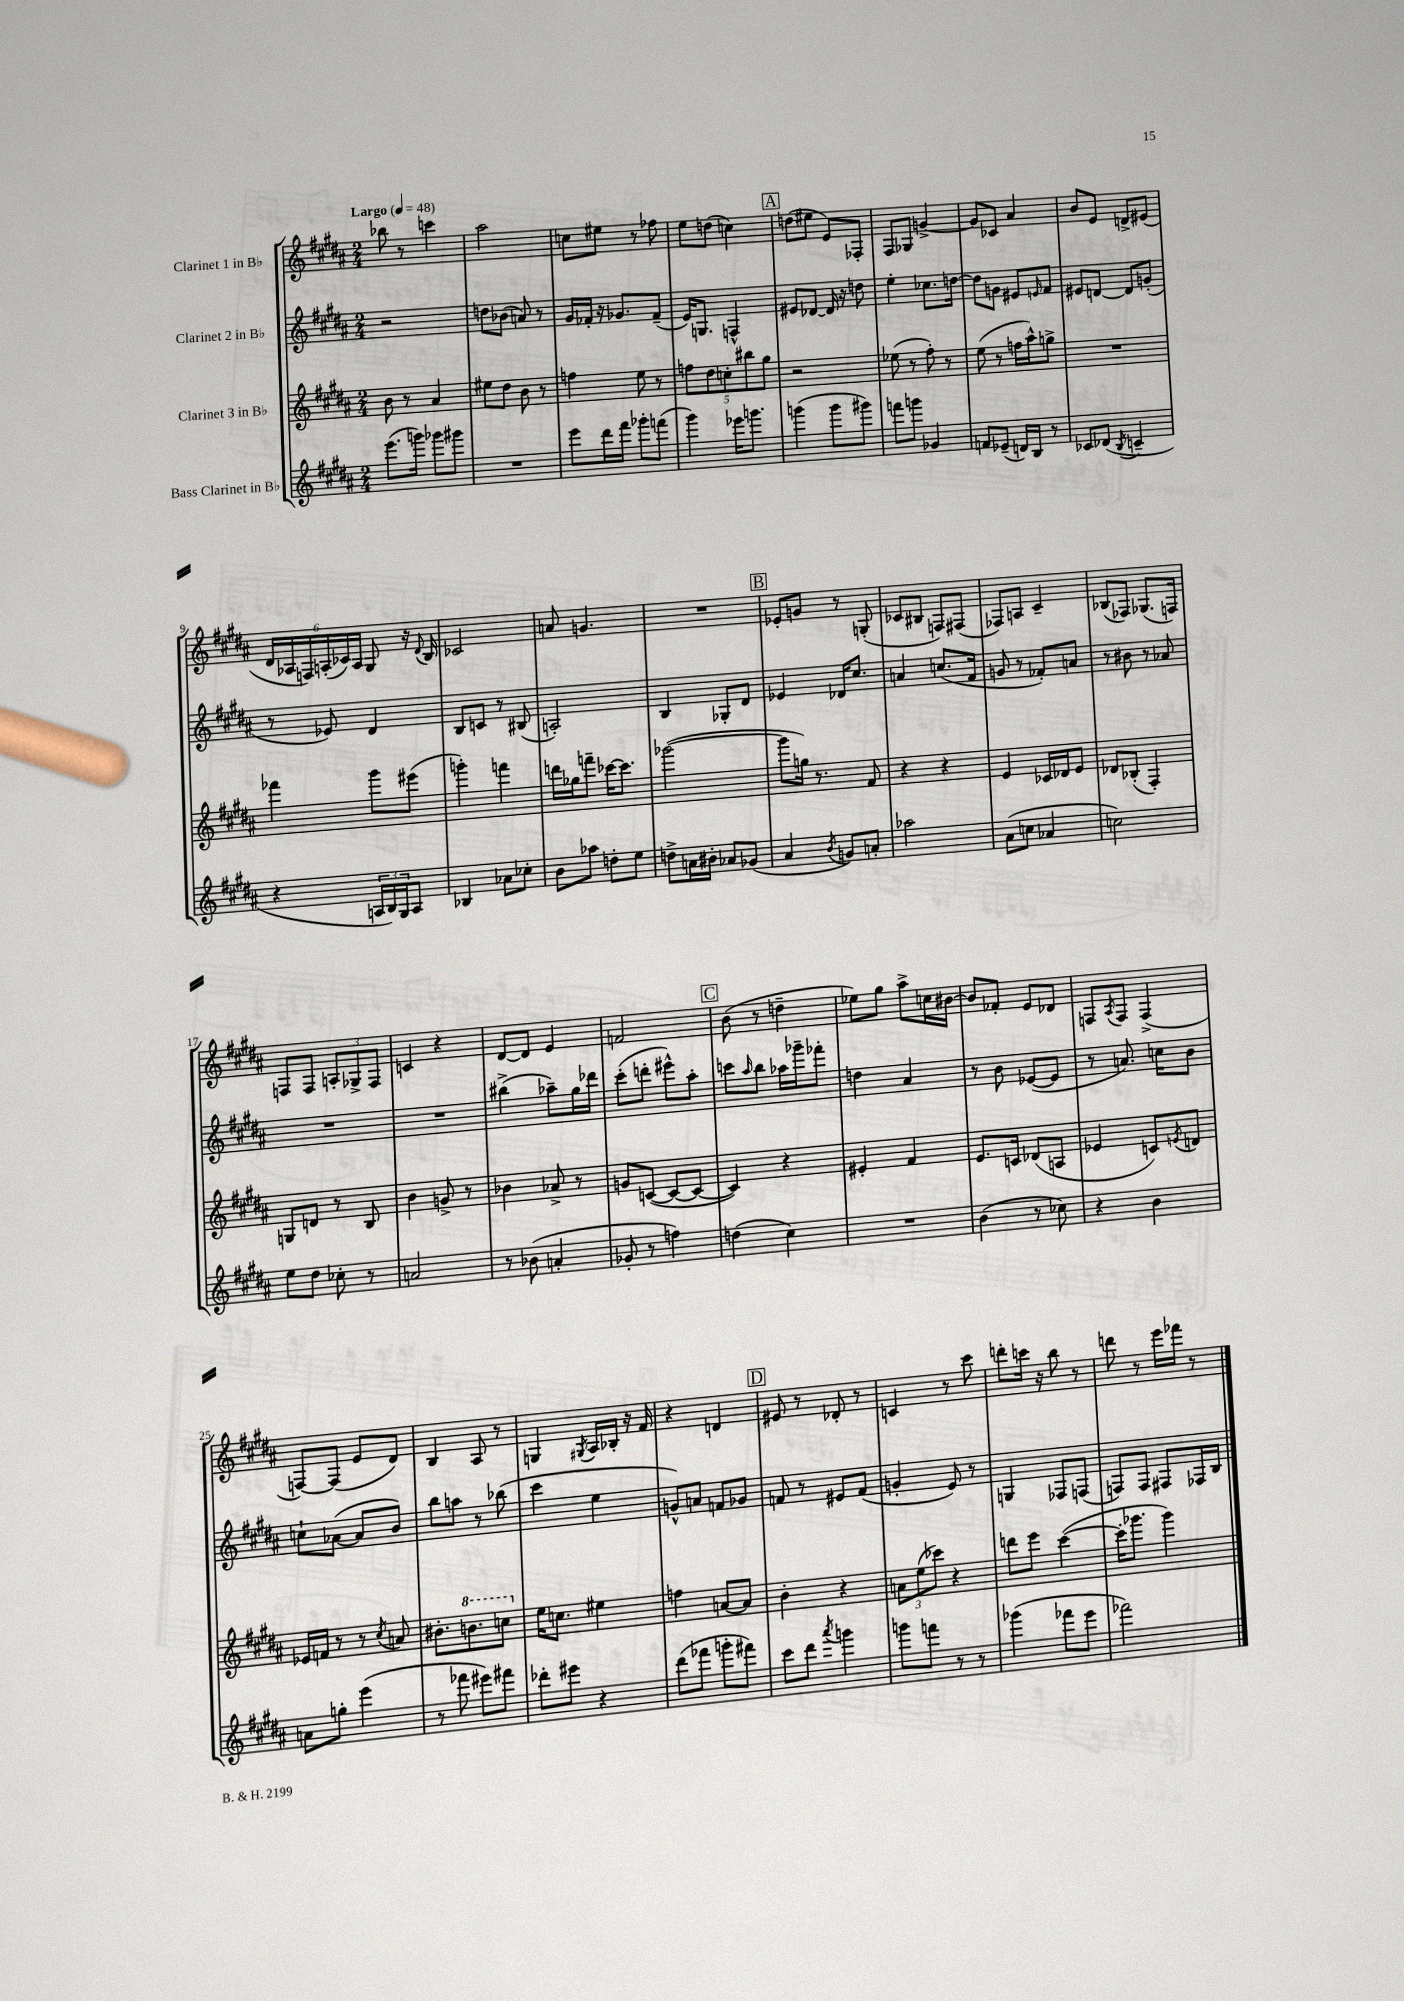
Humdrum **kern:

**kern	**kern	**kern	**kern
*part4	*part3	*part2	*part1
*staff4	*staff3	*staff2	*staff1
*I"Bass Clarinet in B♭	*I"Clarinet 3 in B♭	*I"Clarinet 2 in B♭	*I"Clarinet 1 in B♭
*clefG2	*clefG2	*clefG2	*clefG2
*k[f#c#g#d#a#]	*k[f#c#g#d#a#]	*k[f#c#g#d#a#]	*k[f#c#g#d#a#]
*M2/4	*M2/4	*M2/4	*M2/4
*MM48	*MM48	*MM48	*MM48
=1	=1	=1	=1
!	!	!	!LO:TX:a:B:t=Largo
(8.eee\L	8b\	2r	8bb-X\
.	8r	.	8r
16gggn\Jk)	.	.	.
8ggg-X\L	4a#/	.	4cccn\
8ggg#X\J	.	.	.
=2	=2	=2	=2
2r	8ee#X\L	8ddn\L	2aa#\
.	8dd#\J	(8b-X\J	.
.	8b\	8an/)	.
.	8r	8r	.
=3	=3	=3	=3
8eee\L	4ffn\	16g#/LL	8ccn\L
.	.	16f-X'/JJ	.
16ddd#\L	.	16r	8ee#X\J
16fff#\JJ	.	8.g-X/L	.
8ggg-X'\L	8ee\	.	8r
(8fffn\J	8r	(8f-~/J	8ff-X\
=4	=4	=4	=4
4ggg#\)	10ffn\L	16e/KL)	8ee\L
.	.	8.Gn/J	.
.	10dd#\	.	.
.	.	.	(8ddn\J
.	10ccn'\	.	.
16eee-X\KL	.	4Fn^^/	4ccn\)
.	10bb#X\	.	.
8.gggn\J	.	.	.
.	10gg#\J	.	.
!!LO:REH:place=s1:t=A
=5	=5	=5	=5
(4gggn\	2r	8e#X/L	(8ddn\L
.	.	[8d-X/J	8ee#X\J
8ggg\L	.	16d-/]	8e/L)
.	.	16r	.
8ggg#X\J)	.	8ddn\	8F-X'/J
=6	=6	=6	=6
8fffn\L	(8ee-X\	4ee'\	8F#/L
8gggn\J	8r	.	8G-X/J
4g-X/	8ff#'\)	8.cc-X\L	[4gn^/
.	8r	.	.
.	.	[16ddn\Jk	.
=7	=7	=7	=7
8fn/L	(8ee\	8dd\L]	8g/L]
(8e-X~/J	8r	8gn\J	8c-X/J
16dn/LL)	16ffn\LL	8e#X/L	4a#/
16B/JJ	16aa#^^\J)	.	.
.	.	16qqen/	.
8r	8ggn^\J	8f#/J	.
=8	=8	=8	=8
8c-X/L	2r	8e#X/L	8b/L
(8d-X/J	.	[8dn/J	8e/J
8qB/	.	.	.
4cn~/	.	8d/L]	8dn^/L
.	.	(8gn'/J	(8e#X/J
!!LO:LB:g=z
=9	=9	=9	=9
4r	4fff-X\	8r	24d#/LL
.	.	.	24A-X/
.	.	.	24Fn/)
.	.	8e-X/)	(24An'/
.	.	.	24c-X/)
.	.	.	24A/JJ
24An/LL	8ggg#\L	4d#/	8G#/
24B/)	.	.	.
24G#/J	.	.	.
8A/J	(8eee#X\J	.	16r
.	.	.	8qqd#/
.	.	.	16B/
=10	=10	=10	=10
4B-X/	4gggn'\)	8B/L	2c-X/
.	.	8cn/J	.
8a-X\L	4fffn\	8r	.
8cc-X'\J	.	(8B#X/	.
=11	=11	=11	=11
8b\L	16dddn\LL	2An'/)	8an/
.	16gg-X\J	.	.
8aa-X\J	8fffn~\J	.	4.gn/
8ddn'\L	[16ccc-X\KL	.	.
.	8.ccc-\J]	.	.
8ee\J	.	.	.
=12	=12	=12	=12
8ddn^\L	([2ggg-X\	4B/	2r
16an\L	.	.	.
16b#X'\JJ	.	.	.
8a-X/L	.	8G-X'/L	.
(8g-X/J	.	8d#/J	.
!!LO:REH:place=s1:t=B
=13	=13	=13	=13
4a#/	8ggg-\L]	4e-X/	8e-X'/L
.	16ggn\Jk)	.	8gn/J
.	8.r	.	.
8qb/	.	.	.
8gn/L)	.	16d-X/KL	8r
.	.	8.cc#/J	.
8an'/J	8f#/	.	(8Gn'/
=14	=14	=14	=14
2aa-X\	4r	4an/	8c-X/L
.	.	.	8B#X/J
.	4r	(8.ccn/L	8Fn/L)
.	.	.	(8F#X/J
.	.	16f#/Jk	.
=15	=15	=15	=15
(8a#\L	4e/	8gn/	8F-X/L)
8ccn\J	.	8r	8An/J
4a-X/	16c-X/LL	8f-X'/L)	4c#~/
.	16d-X/J	.	.
.	8e/J	8an/J	.
=16	=16	=16	=16
2ccn\)	8d-X/L	8r	(8B-X/L
.	(8B-X'/J	8b#X\	8F-X/J)
.	4F#'/)	8r	(8.G-X/L
.	.	8a-X/	.
.	.	.	16Fn/Jk)
!!LO:LB:g=z
=17	=17	=17	=17
8ee\L	8Gn/L	2r	8Fn/L
8dd#\J	8dn/J	.	8F/J
8cc-X'\	8r	.	12An'/L
.	.	.	12G-X^/
8r	8B/	.	.
.	.	.	12F/J
=18	=18	=18	=18
2an/	4b\	2r	4cn/
.	8gn^/	.	4r
.	8r	.	.
=19	=19	=19	=19
8r	4b-X\	(4bb#X^\	[8d#/L
(8b-X\	.	.	8d#/J]
4an'/	8a-X^/	8aa-X~\L)	4e/
.	8r	16gg#\L	.
.	.	16ddd-X\JJ	.
=20	=20	=20	=20
8g-X'/	8gn/L	(8ccc#'\L	2fn/
8r	([8cn/J	8dddn'\J	.
4ffn\)	8c/L_	8eee#X^^\L)	.
.	8c/J_	8aa#'\J	.
!!LO:REH:place=s1:t=C
=21	=21	=21	=21
(4ddn\	4c/])	8cccn\L	(8b\
.	.	16qqaa#/	.
.	.	8bb\J	8r
4cc#\)	4r	16aa-X\LL	4ddn~\
.	.	16ggg-X~\J	.
.	.	8fff-X'\J	.
=22	=22	=22	=22
2r	4e#X'/	4ddn\	8ee-X\L)
.	.	.	8gg#\J
.	4f#/	4a#/	8aa#^\L
.	.	.	16ccn\L
.	.	.	[16b#X\JJ
=23	=23	=23	=23
(4b\	8.e/L	8r	8b#/L]
.	.	8b\	8f-X'/J
.	16cn/Jk	.	.
8r	(8d-X/L	([8e-X/L	8e/L
8cc-X\)	8An/J	8e-/J]	8d-X/J
=24	=24	=24	=24
4r	4e-X/	8r	8Fn/L
.	.	.	8qA#/
.	.	8.an/)	8F/J
4b\	8cn/L)	.	(4F^/
.	.	16ccn\KL	.
.	8qen/	.	.
.	8dn/J	8b\J	.
!!LO:LB:g=z
=25	=25	=25	=25
8an\L	16e-X/LL	8ccn`\L	[8Fn/L)
.	16fn/JJ	.	.
8ggn'\J	8r	([8a-X\J	(8F/J]
(4eee\	8r	8a-/L]	8e/L
.	8qcc#/	.	.
.	8an/	8b/J)	8d#/J)
=26	=26	=26	=26
8r	8.b#X'\L	8bb\L	4B/
8fff-X\	.	8aan\J	.
*	*8va	*	*
.	8.bbn\	.	.
8eee#X\L)	.	8r	8A#/
8fff#X\J	8cccn\J	(8bb-X\	8r
=27	=27	=27	=27
*	*X8va	*	*
8ddd-X'\L	16ee\KL	4ccc#\	4Gn/
.	8.ccn\J	.	.
8eee#X\J	.	.	.
.	.	.	8qG#X/
4r	4ee#X\	4ee\	16A#/LL
.	.	.	16B-X'/JJ
.	.	.	16r
.	.	.	16f#/
=28	=28	=28	=28
(8ddd#\L	4ffn\	8gn^^/L)	4r
8fff-X\J	.	8an/J	.
8gggn'\L	[8an/L	8fn/L	4dn/
8fff#X\J)	8a/J]	8g-X/J	.
!!LO:REH:place=s1:t=D
=29	=29	=29	=29
8ccc#\L	4b'\	8fn/	8e#X/
8ddd#\J	.	8r	8r
8qaaa#/	.	.	.
4gggn\	4r	8e#X/L	8d-X'/
.	.	(8f/J	8r
=30	=30	=30	=30
8gggn\L	12an\L	4gn'/	4cn/
.	(12ee\	.	.
8fffn\J	.	.	.
.	12ccc-X\J)	.	.
8r	4r	8e/)	8r
8r	.	8r	8ccc#\
=31	=31	=31	=31
(4ggg-X\	8dddn\L	4Gn/	8dddn'\L
.	8eee\J	.	16cccn\Jk
.	.	.	16r
8fff-X\L	([4ccc#\	8F-X/L	8bb\
8eee\J	.	(8Fn/J	8r
=32	=32	=32	=32
2fff-X\)	16ccc#'\KL]	8Fn/L)	8dddn\
.	8.ggg-X\J	.	.
.	.	8F/J	8r
.	4ggg-\)	8F#X/L	16eee\LL
.	.	.	16fff-X\JJ
.	.	16F-X/L	8r
.	.	16B/JJ	.
==	==	==	==
*-	*-	*-	*-
